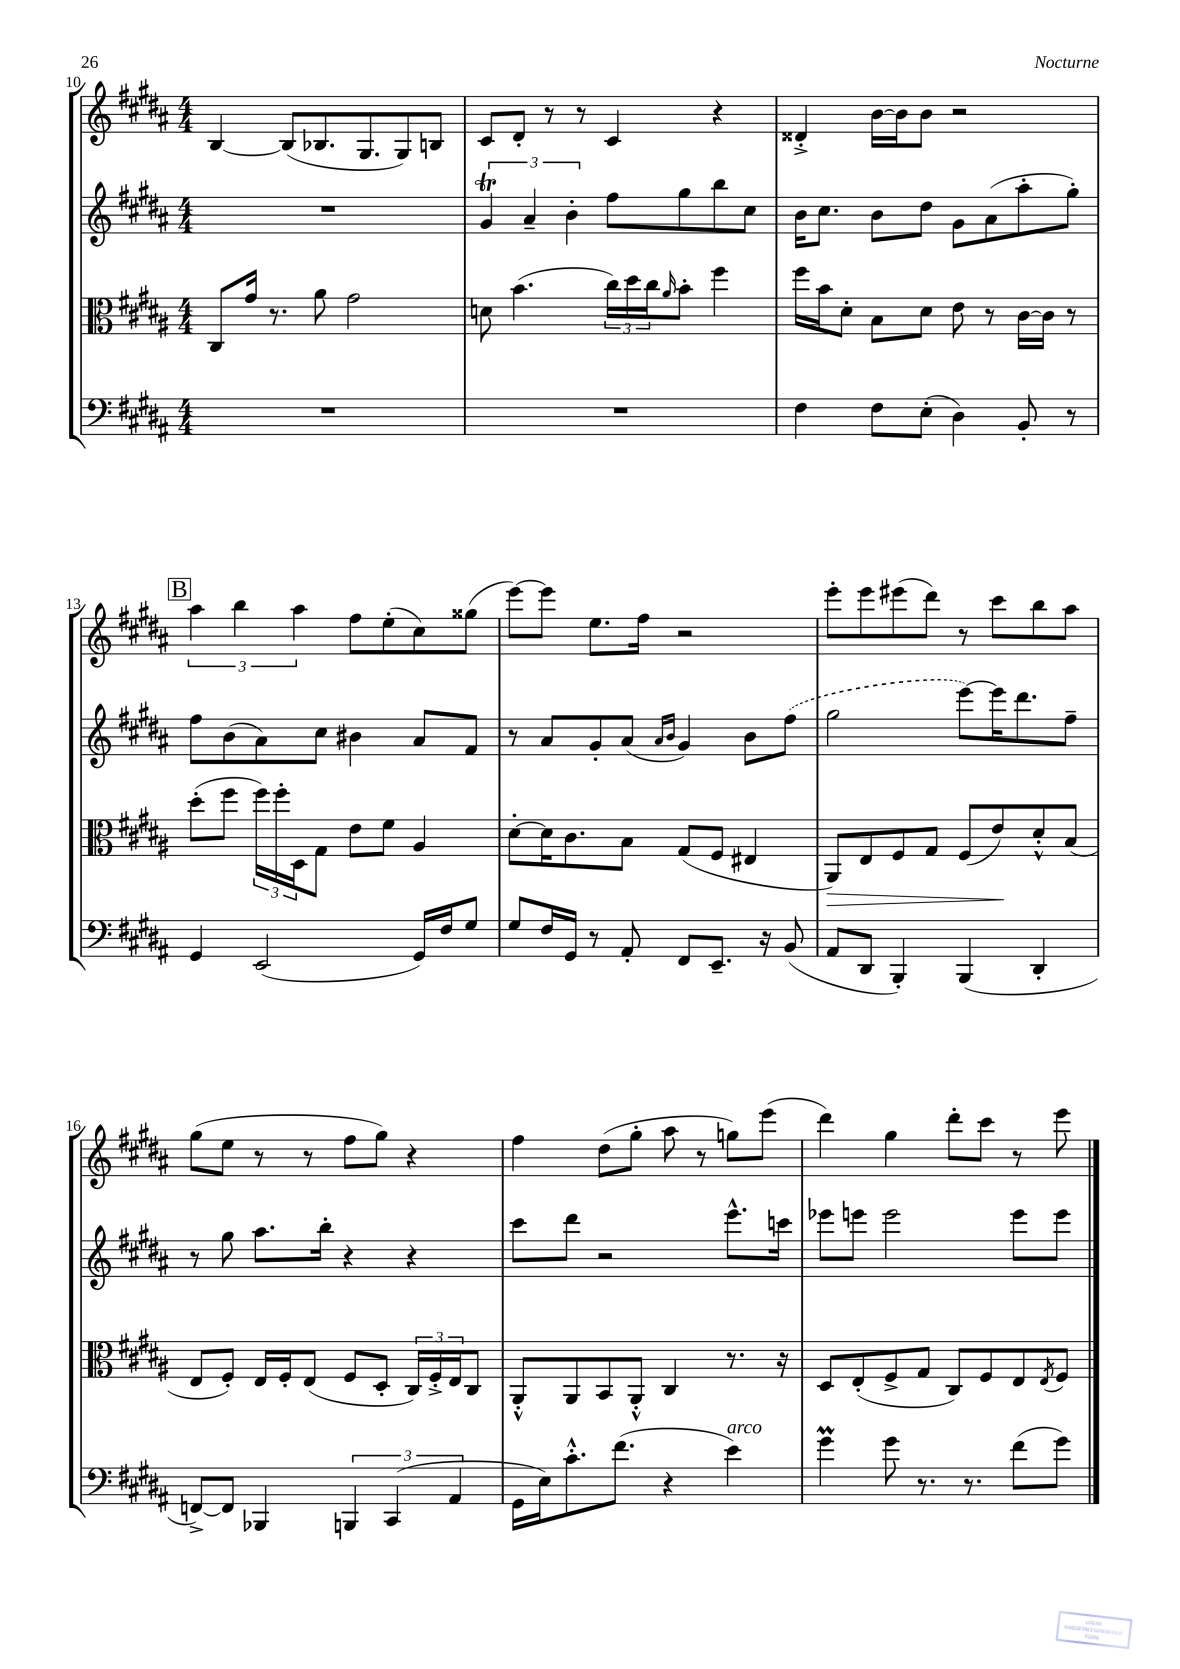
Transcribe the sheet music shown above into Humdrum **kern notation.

**kern	**kern	**kern	**kern
*staff4	*staff3	*staff2	*staff1
*clefF4	*clefC3	*clefG2	*clefG2
*k[f#c#g#d#a#]	*k[f#c#g#d#a#]	*k[f#c#g#d#a#]	*k[f#c#g#d#a#]
*M4/4	*M4/4	*M4/4	*M4/4
1r	8C#/L	1r	[4B/
.	16g#/Jk	.	.
.	8.r	.	.
.	.	.	(8B/]L
.	8a#\	.	8.B-/
.	2g#\	.	.
.	.	.	8.G#/
.	.	.	8G#/)
.	.	.	8B/J
=	=	=	=
1r	8d\	6g#/	8c#/L
.	(4.b\	.	8d#'/J
.	.	6a#~/	.
.	.	.	8r
.	.	6b'\	.
.	.	.	8r
.	24cc#\LL)	8ff#\L	4c#/
.	24dd#\	.	.
.	24cc#\J	.	.
.	16qqa#/	.	.
.	8b'\J	8gg#\	.
.	4ff#\	8bb\	4r
.	.	8cc#\J	.
=	=	=	=
4F#\	16ff#\LL	16b\LK	4d##'^/
.	16b\J	8.cc#\J	.
.	8d#'\J	.	.
8F#\L	8B\L	8b\L	[16b\LL
.	.	.	16b\]J
(8E'\J	8d#\J	8dd#\J	8b\J
4D#\)	8e\	8g#\L	2r
.	8r	(8a#\	.
8BB'/	[16c#\LL	8aa#'\	.
.	16c#\]JJ	.	.
8r	8r	8gg#'\J)	.
=	=	=	=
4GG#/	(8dd#'\L	8ff#\L	6aa#\
.	8ff#\J	(8b\	.
.	.	.	6bb\
(2EE/	24ff#\LL)	8a#\)	.
.	24ff#'\	.	.
.	24D#\J	.	6aa#\
.	8G#\J	8cc#\J	.
.	8e\L	4b#\	8ff#\L
.	8f#\J	.	(8ee'\
16GG#/LL)	4A#/	8a#/L	8cc#\)
16F#/J	.	.	.
8G#/J	.	8f#/J	(8gg##\J
=	=	=	=
8G#/L	[8d#'\L	8r	[8eee\L)
16F#/L	16d#\]K	8a#/L	8eee\]J
16GG#/JJ	8.c#\	.	.
8r	.	8g#'/	8.ee\L
8AA#'/	8B\J	(8a#/J	.
.	.	.	16ff#\Jk
.	.	16qqa#/LL	.
.	.	16qqb/JJ	.
8FF#/L	(8G#/L	4g#/)	2r
8.EE~/J	8F#/J	.	.
.	4E#/	8b\L	.
16r	.	.	.
(8BB/	.	(8ff#\J	.
=	=	=	=
8AA#/L	8AA#/L)	2gg#\	8eee'\L
8DD#/J	8E/	.	8eee\
4BBB'/)	8F#/	.	(8eee#\
.	8G#/J	.	8ddd#\J)
(4BBB/	(8F#/L	[8eee\L)	8r
.	8e/)	16eee\]K	8ccc#\L
.	.	8.ddd#\	.
4DD#'/	8d#'^^/	.	8bb\
.	(8B/J	8ff#~\J	8aa#\J
=	=	=	=
[8FF^/L)	8E/L	8r	(8gg#\L
8FF/]J	8F#'/J)	8gg#\	8ee\J
4BBB-/	16E/LL	8.aa#\L	8r
.	16F#'/J	.	.
.	(8E/J	.	8r
.	.	16bb'\Jk	.
6BBB/	8F#/L	4r	8ff#\L
.	8D#'/J	.	8gg#\J)
(6CC#/	.	.	.
.	24C#/LL)	4r	4r
.	24F#'^/	.	.
6AA#/	24E/J	.	.
.	8C#/J	.	.
=	=	=	=
16GG#\LL	8AA#'^^/L	8ccc#\L	4ff#\
16E\J)	.	.	.
8.c#'^^\	8AA#/	8ddd#\J	.
.	8BB/	2r	(8dd#\L
(8.f#\J	.	.	.
.	8AA#'^^/J	.	8gg#'\J
4r	4C#/	.	8aa#\
.	.	.	8r
4e\)	8.r	8.eee^^\L	8gg\L)
.	.	.	(8eee\J
.	16r	16ccc\Jk	.
=	=	=	=
4g#\	8D#/L	8eee-\L	4ddd#\)
.	(8E'/	8eee\J	.
8g#\	8F#^/	2eee\	4gg#\
8.r	8G#/J	.	.
.	8C#/L)	.	8ddd#'\L
8.r	.	.	.
.	8F#/	.	8ccc#\J
(8f#\L	8E/	8eee\L	8r
.	8qE/	.	.
8g#\J)	8F#/J	8eee\J	8eee\
==	==	==	==
*-	*-	*-	*-
